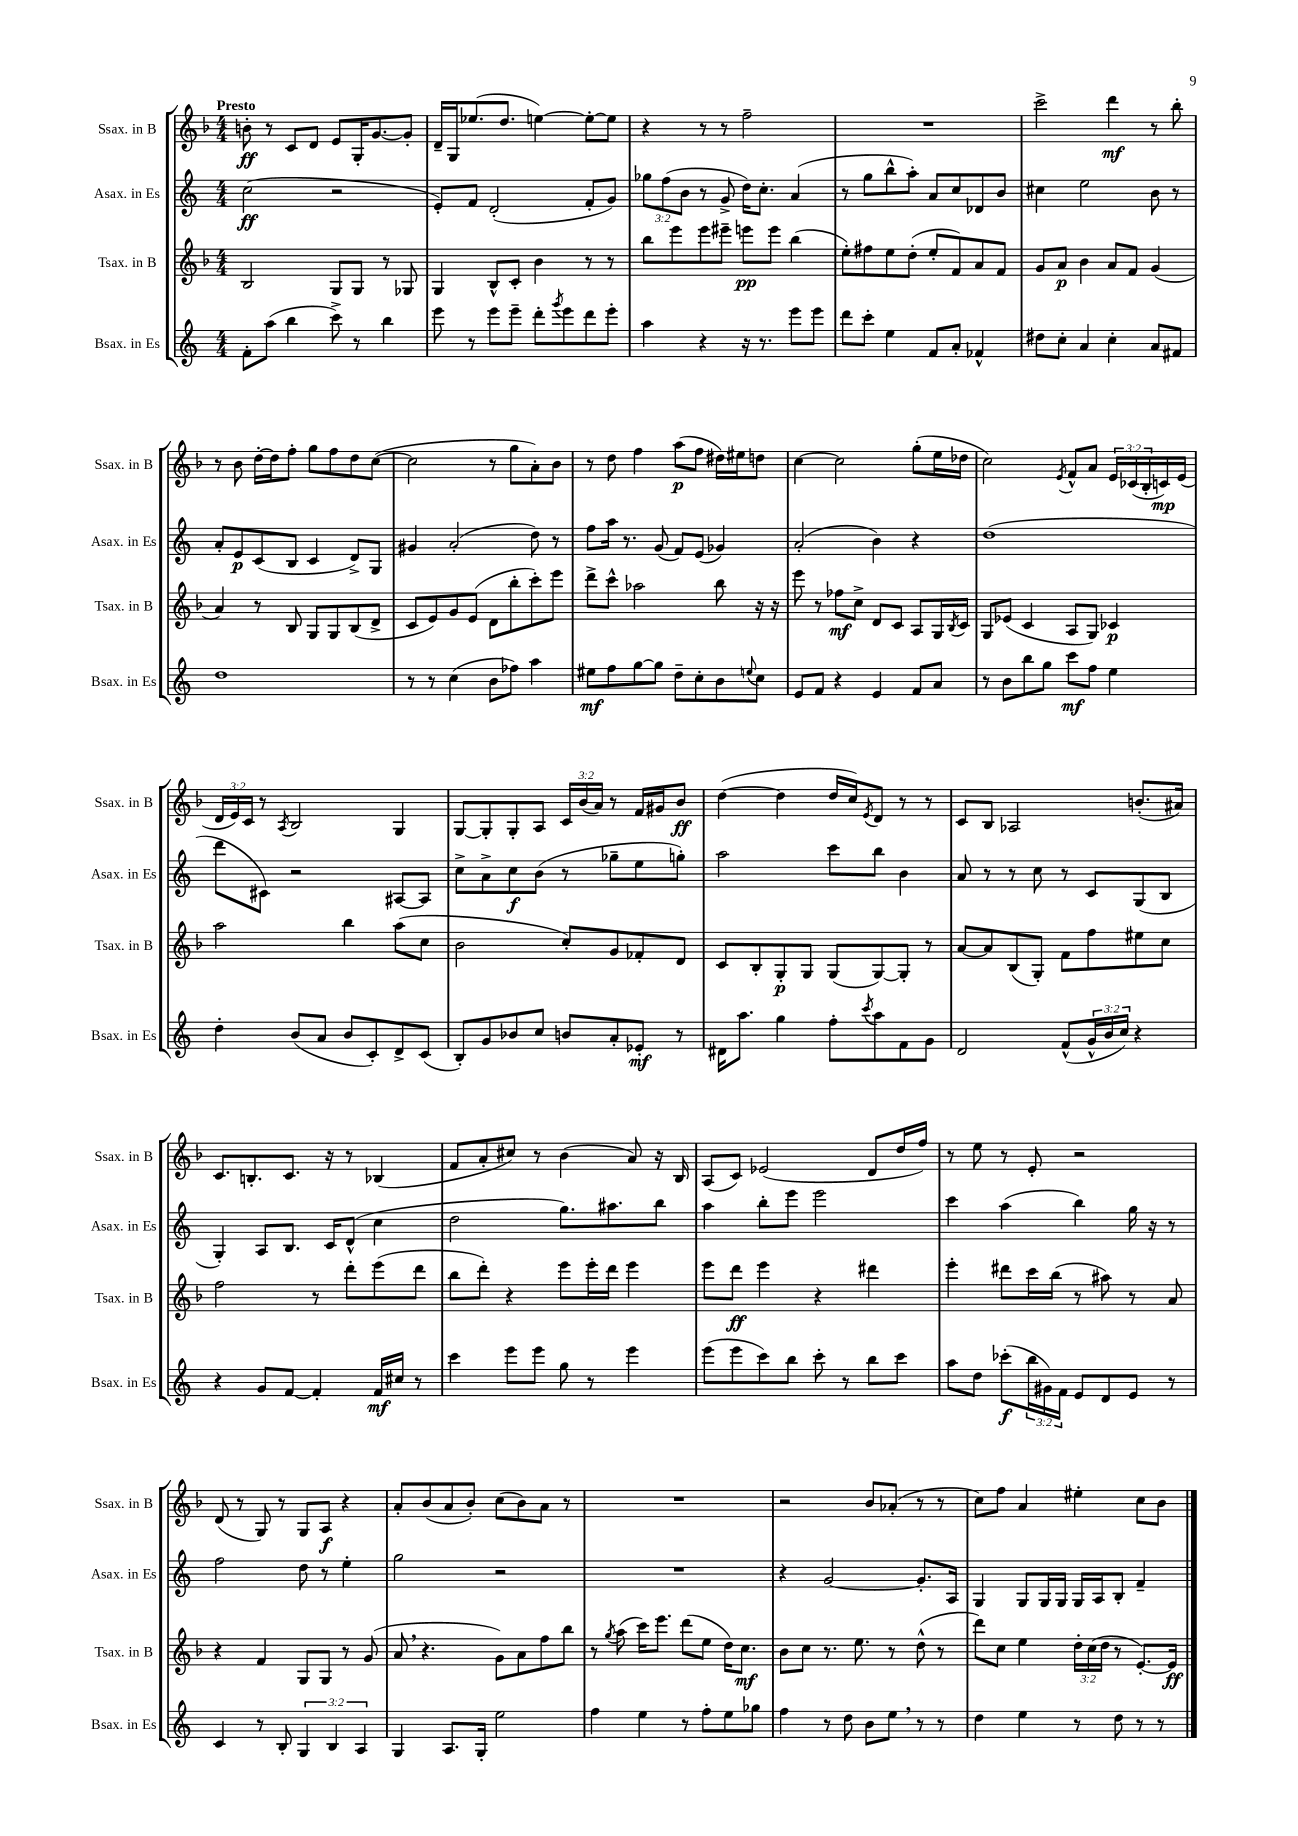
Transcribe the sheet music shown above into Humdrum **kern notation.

**kern	**kern	**kern	**kern
*staff4	*staff3	*staff2	*staff1
*clefG2	*clefG2	*clefG2	*clefG2
*k[]	*k[b-]	*k[]	*k[b-]
*M4/4	*M4/4	*M4/4	*M4/4
8f'	2B-	(2cc	8b'
(8aa	.	.	8r
4bb	.	.	8c
.	.	.	8d
8ccc^)	8G	2r	8e
8r	8G	.	16G'
.	.	.	[8.g
4bb	8r	.	.
.	8G-	.	8g']
=	=	=	=
8eee	4G	8e')	16d~
.	.	.	16G
8r	.	8f	(8.ee-
8eee	8B-^^	(2d'	.
.	.	.	8.dd
8eee~	8c'	.	.
8ddd'	4b-	.	[4ee)
8qggg	.	.	.
8eee	.	.	.
8ddd	8r	8f'	8ee'_
8eee'	8r	8g)	8ee]
=	=	=	=
4aa	8bb-	12gg-	4r
.	.	(12ff	.
.	8eee	.	.
.	.	12b	.
4r	8eee	8r	8r
.	8eee#~	8g^	8r
16r	8eee	16dd)	2ff~
8.r	.	8.cc'	.
.	8eee	.	.
8eee	(4bb-	(4a	.
8eee	.	.	.
=	=	=	=
8ddd	8ee')	8r	1r
8ccc'	8ff#	8gg	.
4ee	8ee	8bb^^	.
.	(8dd'	8aa')	.
8f	8ee'	8a	.
8a'	8f)	8cc	.
4f-^^	8a	8d-	.
.	8f	8b	.
=	=	=	=
8dd#	8g	4cc#	2ccc^
8cc'	8a	.	.
4a	4b-	2ee	.
4cc'	8a	.	4ddd
.	8f	.	.
8a	(4g	8b	8r
8f#	.	8r	8bb-'
=	=	=	=
1dd	4a)	8a'	8r
.	.	8e	8b-
.	8r	(8c	[16dd'
.	.	.	16dd]
.	8B-	8B	8ff'
.	8G	4c	8gg
.	8G	.	8ff
.	(8B-	8d^)	8dd
.	8d^	8G	([8cc
=	=	=	=
8r	8c	4g#	2cc]
8r	8e)	.	.
(4cc	8g	(2a'	.
.	(8e	.	.
8b	8d	.	8r
8ff-)	8bb-'	.	8gg
4aa	8ccc')	8dd)	8a')
.	8eee	8r	8b-
=	=	=	=
8ee#	8ddd^	8ff	8r
8ff	8ccc^^	16aa	8dd
.	.	8.r	.
[8gg	2aa-	.	4ff
8gg]	.	(8g	.
8dd~	.	8f)	(8aa
8cc'	.	(8e	8ff
8b	8bb-	4g-)	16dd#)
.	.	.	16ee#
8qqee	.	.	.
8cc	16r	.	8dd
.	16r	.	.
=	=	=	=
8e	8eee	(2a'	[4cc
8f	8r	.	.
4r	8ff-	.	2cc]
.	8cc^	.	.
4e	8d	4b)	.
.	8c	.	.
8f	8A	4r	(8gg'
8a	16G	.	16ee
.	8qB-	.	.
.	16c	.	16dd-
=	=	=	=
8r	8G	(1dd	2cc)
8b	(8e-	.	.
8bb	4c	.	.
8gg	.	.	.
.	.	.	8qe
8ccc	8A	.	8f^^
8ff	8G)	.	8a
4ee	4c-	.	24e
.	.	.	(24c-
.	.	.	24B-'
.	.	.	16c)
.	.	.	(16e
=	=	=	=
4dd'	2aa	8ddd	24d
.	.	.	24e)
.	.	.	24c
.	.	8c#)	8r
.	.	.	8qA
(8b	.	2r	2B-
8a	.	.	.
8b	4bb-	.	.
8c')	.	.	.
8d^	(8aa	[8A#	4G
(8c	8cc	8A#]	.
=	=	=	=
8B')	2b-	8cc^	[8G
8g	.	8a^	8G']
8b-	.	8cc	8G'
8cc	.	(8b	8A
8b	8cc')	8r	24c
.	.	.	(24b-
.	.	.	24a)
8a'	8g	8gg-~	8r
8e-'	8f-'	8ee	16f
.	.	.	16g#
8r	8d	8gg')	8b-
=	=	=	=
16d#	8c	2aa	([4dd
8.aa	.	.	.
.	8B-'	.	.
4gg	8G'	.	4dd]
.	8G	.	.
8ff'	(8G	8ccc	16dd
.	.	.	16cc)
8qccc	.	.	8qe
8aa	[8G)	8bb	8d
8f	8G']	4b	8r
8g	8r	.	8r
=	=	=	=
2d	[8a	8a	8c
.	8a]	8r	8B-
.	(8B-	8r	2A-
.	8G')	8cc	.
(8f^^	8f	8r	.
24g^^	8ff	8c	.
24b	.	.	.
24cc)	.	.	.
4r	8ee#	(8G	(8.b'
.	8cc	8B	.
.	.	.	16a#)
=	=	=	=
4r	2ff	4G')	8.c
.	.	.	8.B'
8g	.	8A	.
[8f	.	8.B	8.c
4f']	8r	.	.
.	.	16c	16r
.	8ddd'	(8d^^	8r
16f	(8eee	4cc	(4B-
16cc#	.	.	.
8r	8ddd	.	.
=	=	=	=
4ccc	8bb-	2dd	8f
.	8ddd')	.	8a'
8eee	4r	.	8cc#)
8eee	.	.	8r
8gg	8eee	8.gg)	(4b-
8r	16eee'	.	.
.	16ddd	8.aa#	.
4eee	4eee	.	8a)
.	.	8bb	16r
.	.	.	16B-
=	=	=	=
(8eee	8eee	4aa	(8A
8eee	8ddd	.	8c)
8ccc)	4eee	8bb'	(2e-
8bb	.	8eee	.
8ccc'	4r	2eee	.
8r	.	.	.
8bb	4ddd#	.	8d
8ccc	.	.	16dd
.	.	.	16ff)
=	=	=	=
8aa	4eee'	4ccc	8r
8dd	.	.	8ee
(8ccc-'	8ddd#	(4aa	8r
24bb	16ccc	.	8e'
24g#)	.	.	.
.	(16bb-	.	.
24f	.	.	.
8e	8r	4bb)	2r
8d	8aa#)	.	.
8e	8r	16gg	.
.	.	16r	.
8r	8a	8r	.
=	=	=	=
4c	4r	2ff	(8d
.	.	.	8r
8r	4f	.	8G)
8B'	.	.	8r
6G	8G	8dd	8G
.	8G	8r	8A
6B	.	.	.
.	8r	4ee'	4r
6A	.	.	.
.	(8g	.	.
=	=	=	=
4G	8a	2gg	8a'
.	4.r	.	(8b-
8.A	.	.	8a
.	.	.	8b-')
16G'	.	.	.
2ee	8g)	2r	(8cc
.	8a	.	8b-)
.	8ff	.	8a
.	8bb-	.	8r
=	=	=	=
4ff	8r	1r	1r
.	8qgg	.	.
.	(8aa	.	.
4ee	16ccc)	.	.
.	8.eee	.	.
8r	(8ddd	.	.
8ff'	8ee	.	.
8ee	16dd)	.	.
.	8.cc	.	.
8gg-	.	.	.
=	=	=	=
4ff	8b-	4r	2r
.	8cc	.	.
8r	8.r	[2g	.
8dd	.	.	.
.	8.ee	.	.
8b	.	.	8b-
8ee	8r	.	(8a-'
8r	(8dd^^	8.g']	8r
8r	8r	.	8r
.	.	16A	.
=	=	=	=
4dd	8ddd)	4G	8cc)
.	8cc	.	8ff
4ee	4ee	8G	4a
.	.	16G	.
.	.	16G	.
8r	24dd'	16G	4ee#'
.	(24cc	.	.
.	.	16A	.
.	24dd	.	.
8dd	8r	8B'	.
8r	[8.e')	4f~	8cc
8r	.	.	8b-
.	16e]	.	.
==	==	==	==
*-	*-	*-	*-
